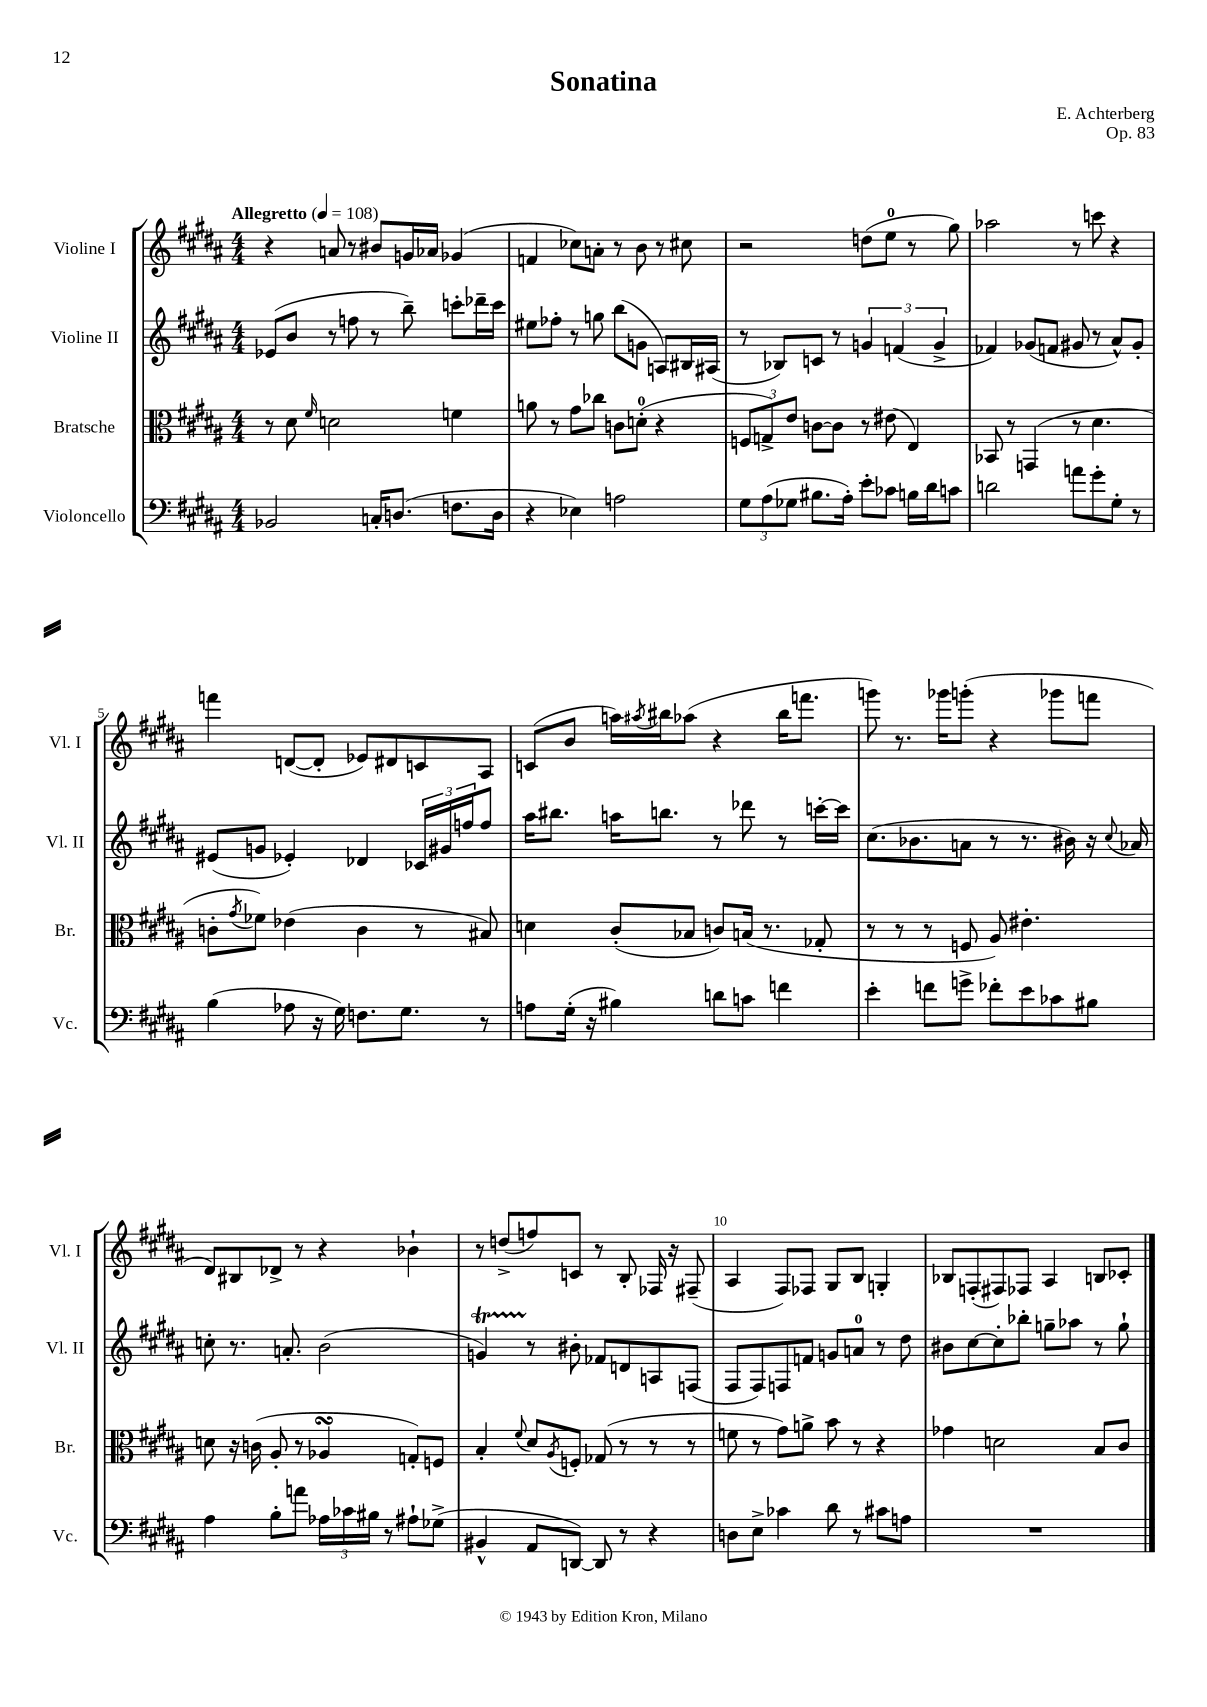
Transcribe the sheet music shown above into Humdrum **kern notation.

**kern	**kern	**kern	**kern
*staff4	*staff3	*staff2	*staff1
*clefF4	*clefC3	*clefG2	*clefG2
*k[f#c#g#d#a#]	*k[f#c#g#d#a#]	*k[f#c#g#d#a#]	*k[f#c#g#d#a#]
*M4/4	*M4/4	*M4/4	*M4/4
*MM108	*MM108	*MM108	*MM108
2BB-	8r	(8e-	4r
.	8d#	8b	.
.	16qqf#	.	.
.	2d	8r	8a
.	.	8ff	8r
16C'	.	8r	8b#
(8.D	.	.	.
.	.	8bb~)	16g
.	.	.	16a-
8.F	4f	8ccc'	(4g-
.	.	16ddd-~	.
16D	.	16ccc	.
=	=	=	=
4r	8a	8ee#	4f
.	8r	8ff-'	.
4E-)	8g#	8r	8cc-)
.	8cc-	8gg	8a'
2A	8c	(8bb	8r
.	(8d'	8g	8b
.	4r	8A)	8r
.	.	16B#	8cc#
.	.	(16A#	.
=	=	=	=
12G#	12F	8r	2r
(12A#	12G^)	.	.
.	.	8B-)	.
12G-	12e	.	.
8.B#	[8c	8c	.
.	8c]	8r	.
16A#')	.	.	.
8e'	8r	6g	(8dd
8c-	(8e#	.	8ee
.	.	(6f	.
16B	4E)	.	8r
16d#	.	.	.
.	.	6g^	.
8c	.	.	8gg#)
=	=	=	=
2d	8BB-	4f-)	2aa-
.	8r	.	.
.	(4GG	(8g-	.
.	.	8f	.
8a	8r	8g#	8r
8g#'	4.d#	8r	8ccc
8G#'	.	8a#^^)	4r
8r	.	8g#'	.
=	=	=	=
(4B	8c'	(8e#	4fff
.	8qg#	.	.
.	8f-)	8g	.
8A-	(4e-	4e-')	([8d
16r	.	.	8d']
16G#)	.	.	.
8.F	4c	4d-	8e-)
.	.	.	8d#
8.G#	.	.	.
.	8r	24c-	8c
.	.	24g#	.
.	.	24ff	.
8r	8B#)	8ff	8A#
=	=	=	=
8A	4d	16aa#	(8c
.	.	8.bb#	.
(16G#'	.	.	8b
16r	.	.	.
4B#)	(8c#'	16aa	16aa)
.	.	.	8qaa#
.	.	8.bb	16bb#
.	8B-	.	(8aa-
8d	8c)	8r	4r
8c	(16B	8ddd-	.
.	8.r	.	.
4f	.	8r	16bb#
.	.	.	8.fff
.	8G-'	[16ccc'	.
.	.	16ccc]	.
=	=	=	=
4e'	8r	(8.cc#	8ggg)
.	8r	.	8.r
.	.	8.b-	.
8f	8r	.	.
.	.	.	16ggg-
8g^	8F	8a	(8ggg'
8f-'	8A#)	8r	4r
8e	4.e#'	8.r	.
8c-	.	.	8ggg-
.	.	16b#)	.
8B#	.	16r	8fff
.	.	8qqcc#	.
.	.	16a-	.
=	=	=	=
4A#	8d	8cc'	8d#)
.	16r	8.r	8B#
.	(16c	.	.
8B'	8A#'	.	8d-^
.	.	8.a'	.
8a	8r	.	8r
24A-	4A-	(2b	4r
24c-	.	.	.
24B#	.	.	.
8r	.	.	.
8A#`	8G')	.	4b-`
(8G-^	8F	.	.
=	=	=	=
4BB#^^	4B'	4g)	8r
.	.	.	(8dd^
.	8qqf#	.	.
8AA#	8d#	8r	8ff)
.	8qA#	.	.
[8DD)	8F'	8b#'	8c
8DD]	(8G-	8f-	8r
8r	8r	8d	8B'
4r	8r	8A	16F-
.	.	.	16r
.	8r	(8F	(8F#~
=	=	=	=
8D	8f	8F#	4A#
8E^	8r	8F#)	.
4c-	8g#)	8F	8F#)
.	8a^	8f	8F-
8d#	8b	8g	8G#
8r	8r	8a	8B
8c#	4r	8r	4G'
8A	.	8dd#	.
=	=	=	=
1r	4g-	8b#	8B-
.	.	[8cc#	(8F'
.	2d	8cc#']	8F#)
.	.	8bb-'	8F-
.	.	8gg~	4A#
.	.	8aa-	.
.	8B	8r	8B
.	8c#	8gg`	8c-'
==	==	==	==
*-	*-	*-	*-
